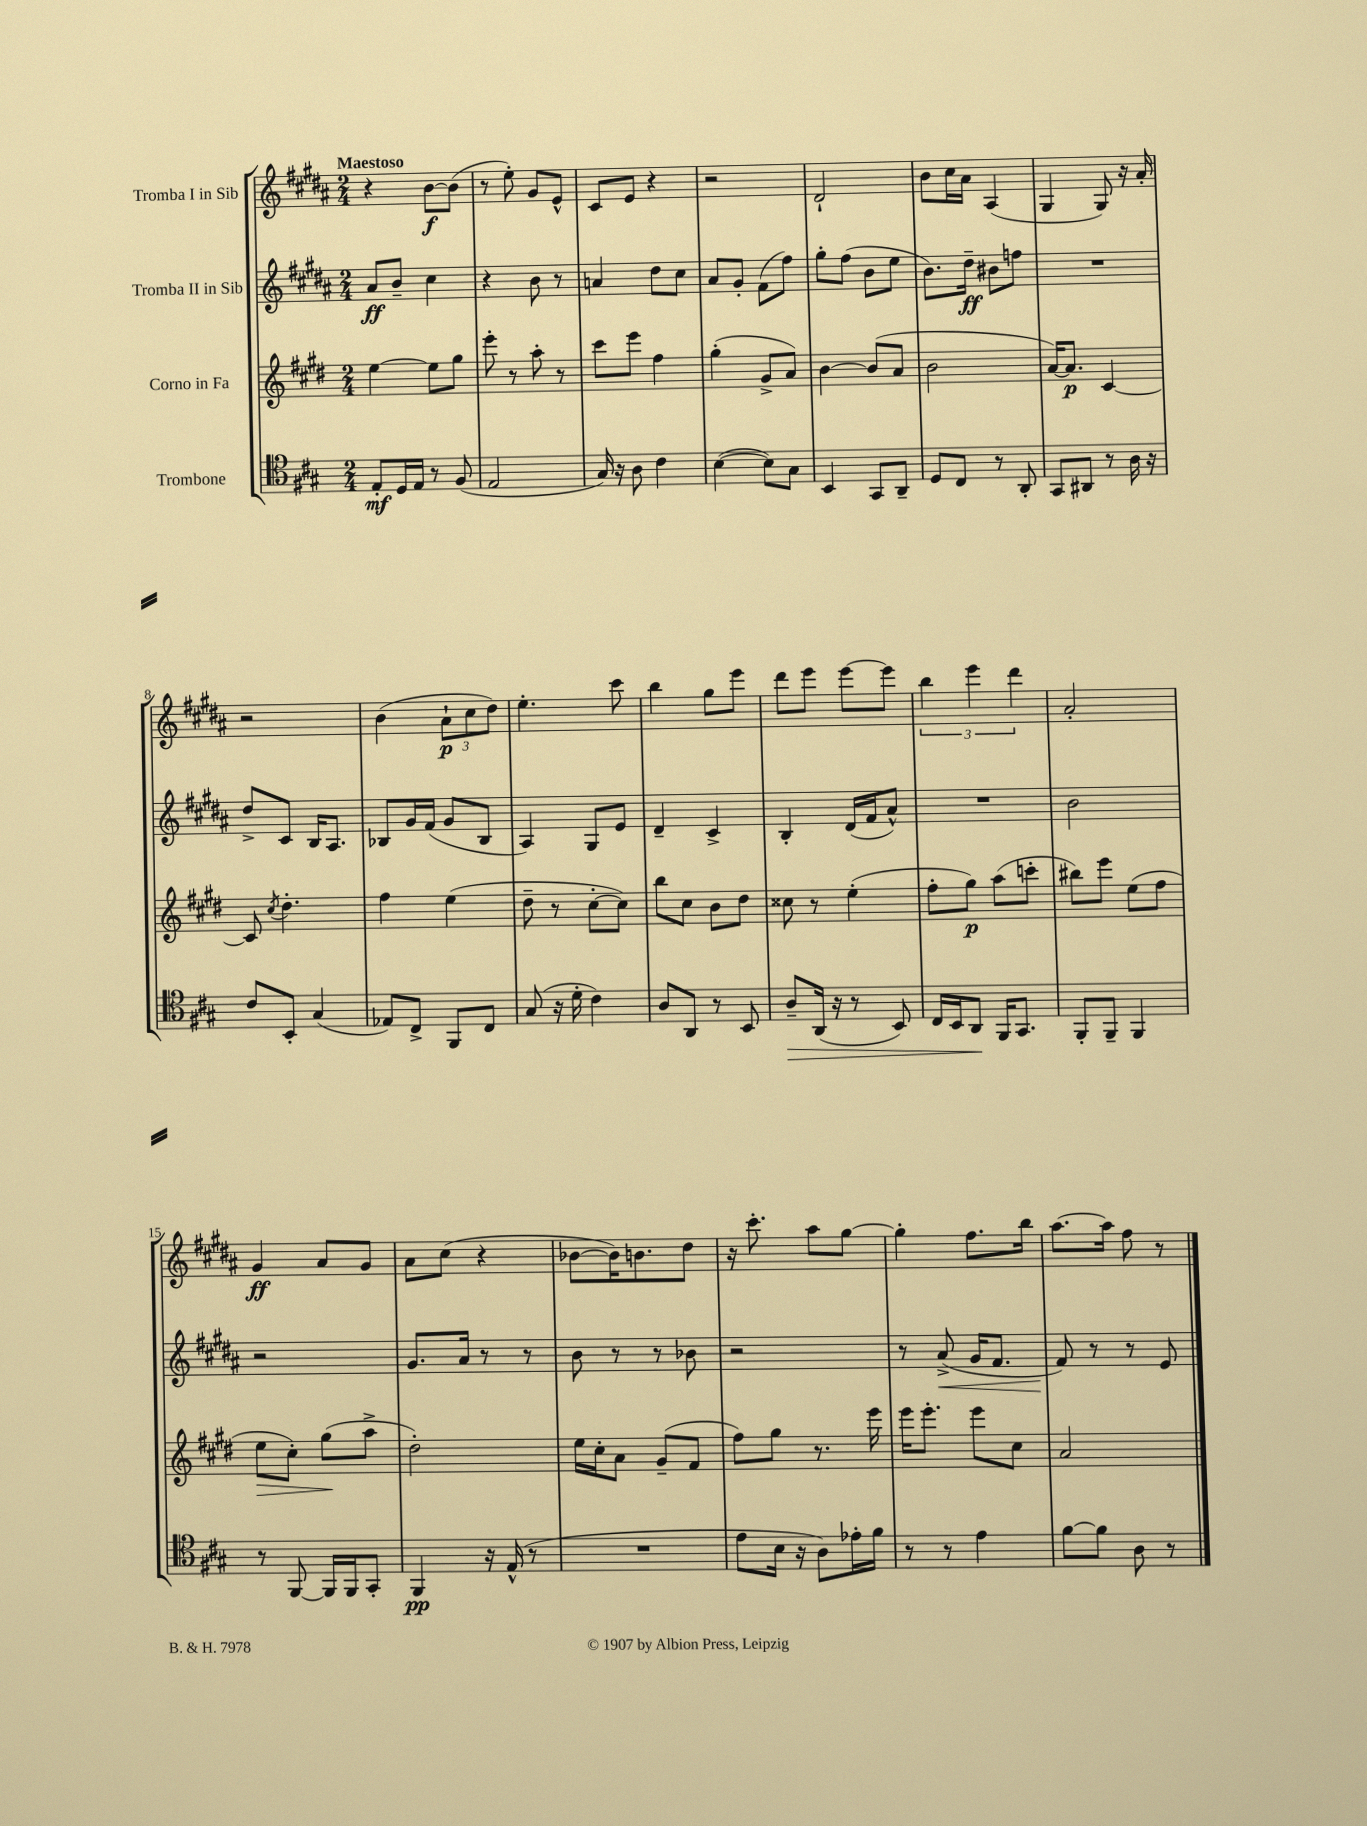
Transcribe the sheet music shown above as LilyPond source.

<<
\new StaffGroup <<
\new Staff = "s0" \with { instrumentName = "Tromba I in Sib" } {
    \clef treble \key b \major \numericTimeSignature \time 2/4 \tempo "Maestoso"
    r4 b'8~\f b'8( |
    r8 e''8-.) gis'8 e'8-^ |
    cis'8 e'8 r4 |
    r2 |
    dis'2-! |
    b'8 cis''16 ais'16 ais4( |
    gis4 gis8) r16 ais'16-. |
    r2 |
    b'4( \tuplet 3/2 { ais'8-!\p cis''8 dis''8) } |
    e''4.-. cis'''8 |
    b''4 gis''8 e'''8 |
    dis'''8 e'''8 e'''8~ e'''8 |
    \tuplet 3/2 { b''4 e'''4 dis'''4 } |
    ais'2-. |
    gis'4\ff ais'8 gis'8 |
    ais'8 cis''8( r4 |
    bes'8~ bes'16) b'8. dis''8 |
    r16 cis'''8.-. ais''8 gis''8~ |
    gis''4-. fis''8. b''16 |
    ais''8.~ ais''16 fis''8 r8 \bar "|." |
}
\new Staff = "s1" \with { instrumentName = "Tromba II in Sib" } {
    \clef treble \key b \major \numericTimeSignature \time 2/4
    ais'8\ff b'8-- cis''4 |
    r4 b'8 r8 |
    a'4 dis''8 cis''8 |
    ais'8 gis'8-. fis'8( fis''8) |
    gis''8-. fis''8( b'8 e''8 |
    b'8.) dis''16--\ff bis'8 f''8 |
    R2 |
    dis''8-> cis'8 b16 ais8. |
    bes8 gis'16 fis'16( gis'8 bes8 |
    ais4) gis8 e'8 |
    dis'4-- cis'4-> |
    b4-. dis'16( fis'16 ais'8-^) |
    R2 |
    b'2 |
    r2 |
    gis'8. ais'16 r8 r8 |
    b'8 r8 r8 bes'8 |
    r2 |
    r8 ais'8->\<( gis'16 fis'8. |
    fis'8\!) r8 r8 e'8 \bar "|." |
}
\new Staff = "s2" \with { instrumentName = "Corno in Fa" } {
    \clef treble \key e \major \numericTimeSignature \time 2/4
    e''4~ e''8 gis''8 |
    e'''8-. r8 a''8-. r8 |
    cis'''8 e'''8 fis''4 |
    gis''4-.( gis'8-> a'8) |
    b'4~ b'8( a'8 |
    b'2 |
    a'16~) a'8.\p cis'4~ |
    cis'8 \acciaccatura { cis''8 } dis''4.-. |
    fis''4 e''4( |
    dis''8-- r8 cis''8~-. cis''8) |
    b''8 cis''8 b'8 dis''8 |
    cisis''8 r8 e''4-.( |
    fis''8-. gis''8\p) a''8( c'''8-. |
    bis''8) e'''8 e''8( fis''8 |
    e''8\> cis''8-.) gis''8\!( a''8-> |
    dis''2-.) |
    e''16 cis''16-. a'8 gis'8--( fis'8 |
    fis''8) gis''8 r8. e'''16 |
    e'''16 e'''8.-. e'''8 cis''8 |
    a'2 \bar "|." |
}
\new Staff = "s3" \with { instrumentName = "Trombone" } {
    \clef tenor \key a \major \numericTimeSignature \time 2/4
    e8-.\mf d16 e16 r8 fis8( |
    e2 |
    gis16) r16 a8 cis'4 |
    b4~( b8) gis8 |
    b,4 gis,8 a,8-- |
    d8 cis8 r8 a,8-. |
    gis,8 ais,8 r8 a16 r16 |
    cis'8 b,8-. gis4( |
    ees8) cis8-> fis,8 cis8 |
    gis8( r16 d'16-. cis'4) |
    a8 a,8 r8 b,8 |
    a8--\> a,16( r16 r8 b,8) |
    cis16 b,16 a,8\! fis,16 gis,8. |
    fis,8-. fis,8-- fis,4 |
    r8 fis,8~ fis,16 fis,16 gis,8-. |
    fis,4\pp r16 e16-^( r8 |
    R2 |
    e'8 b16 r16 a8) ees'16-. fis'16 |
    r8 r8 e'4 |
    fis'8~ fis'8 a8 r8 \bar "|." |
}
>>
>>
